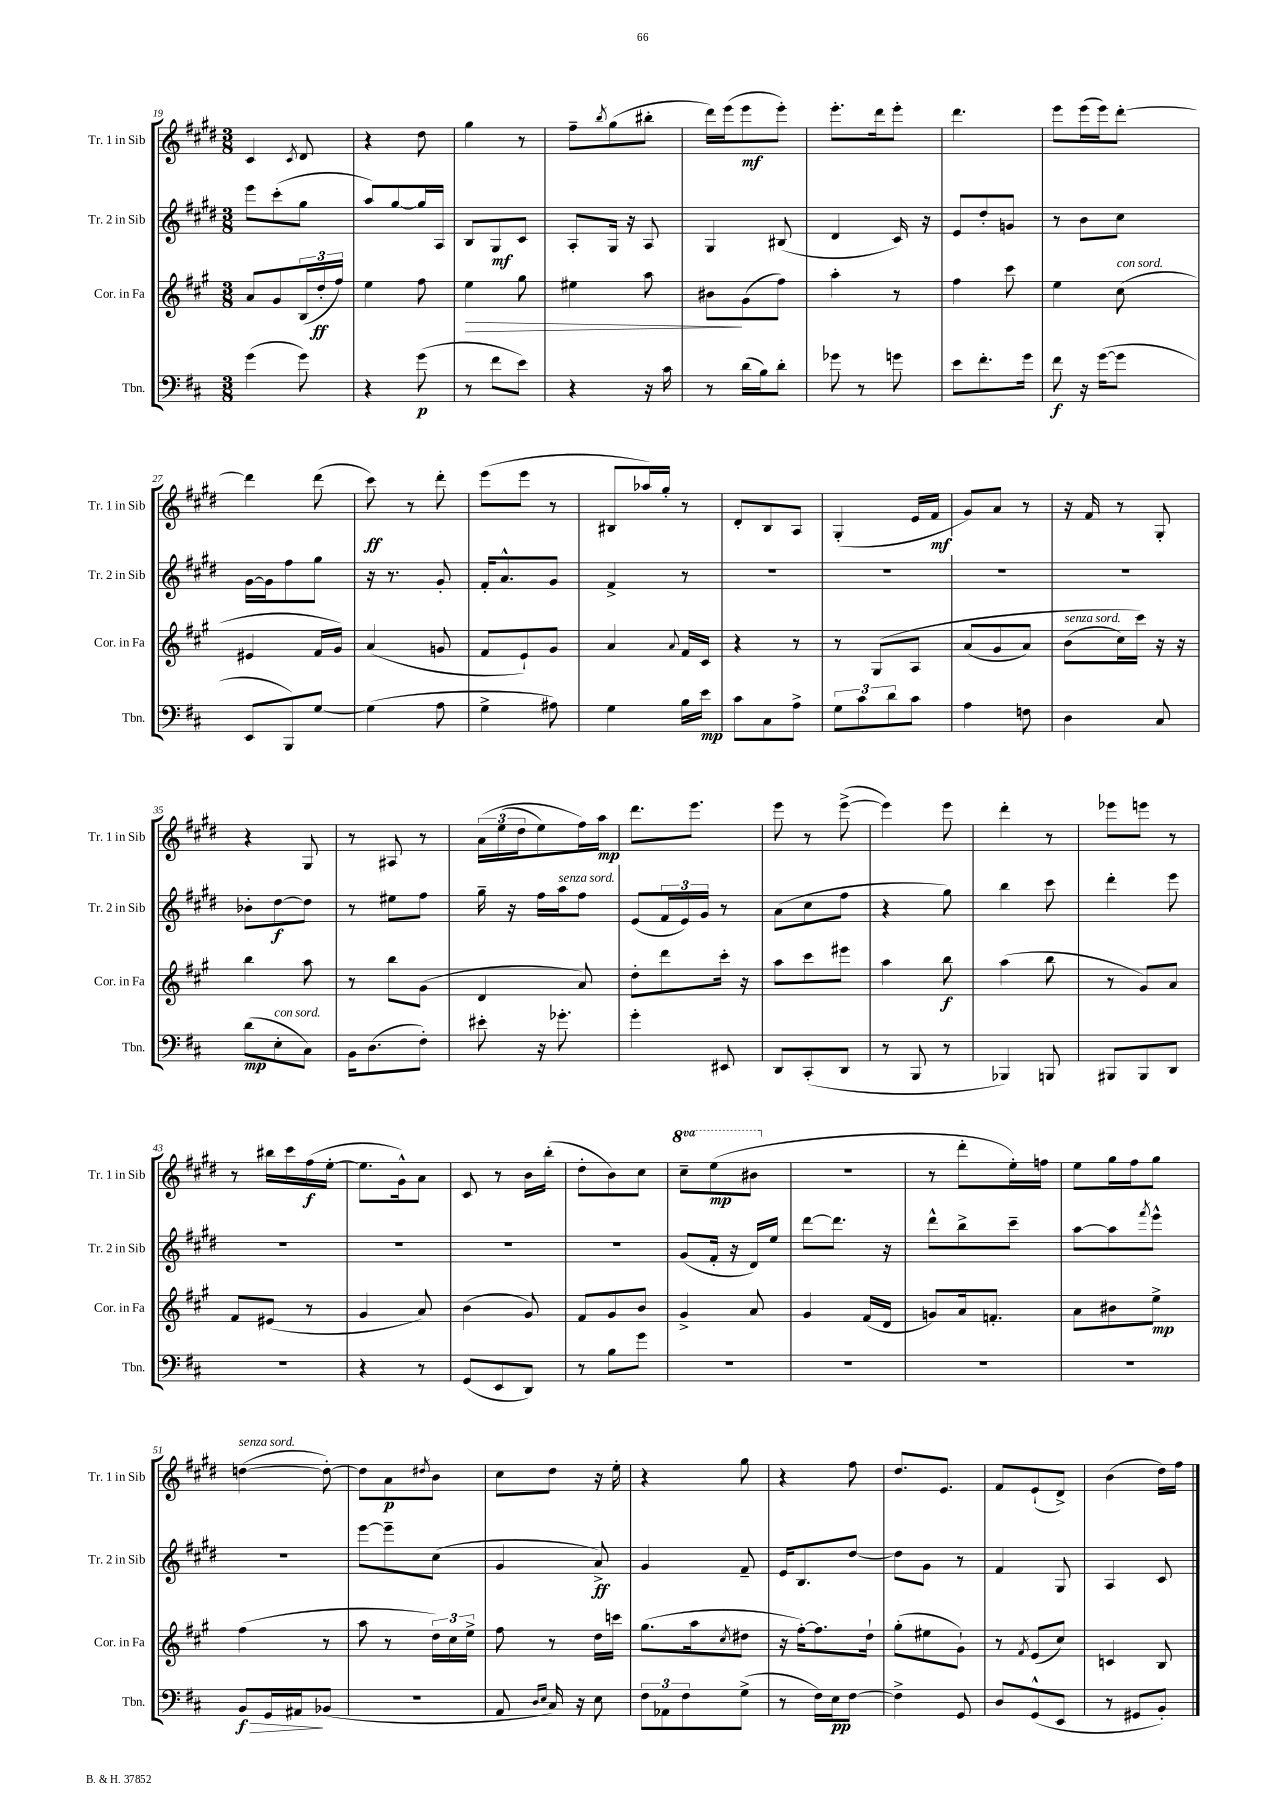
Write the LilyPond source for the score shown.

<<
\new StaffGroup <<
\new Staff = "s0" \with { instrumentName = "Tr. 1 in Sib" shortInstrumentName = "Tr. 1 in Sib" } {
    \clef treble \key e \major \numericTimeSignature \time 3/8 \set Staff.ottavationMarkups = #ottavation-simple-ordinals
    cis'4 \acciaccatura { cis'8 } dis'8 |
    r4 dis''8 |
    gis''4 r8 |
    fis''8-- \acciaccatura { b''8 } gis''8( bis''8-. |
    dis'''16) e'''16( e'''8\mf e'''8-.) |
    e'''8.-. dis'''16 e'''8-. |
    dis'''4. |
    e'''8 e'''16( e'''16) dis'''8~-. |
    dis'''4 dis'''8( |
    cis'''8\ff) r8 dis'''8-. |
    e'''8( e'''8 r8 |
    bis8 aes''16) gis''16-. r8 |
    dis'8-. b8 a8 |
    gis4-.( e'16 fis'16\mf |
    gis'8) a'8 r8 |
    r16 fis'16 r8 gis8-. |
    r4 gis8 |
    r8 ais8 r8 |
    \tuplet 3/2 { a'16\( e''16( dis''16 } e''8) fis''16\) a''16\mp |
    dis'''8. e'''8. |
    e'''8 r8 e'''8~->( |
    e'''4) e'''8 |
    dis'''4-. r8 |
    ees'''8 e'''8 r8 |
    r8 bis''16 cis'''16 fis''16\f( e''16~-. |
    e''8. gis'16-^) a'8 |
    cis'8 r8 b'16 b''16-.( |
    dis''8-. b'8) cis''8 |
    \ottava #1 cis'''8-- e'''8\mp( bis''8 \ottava #0 |
    R4. |
    r8 dis'''8-. e''16-.) f''16 |
    e''8 gis''16 fis''16 gis''8 |
    d''4~^\markup { \italic "senza sord." }( d''8~-.) |
    d''8 a'8\p \acciaccatura { dis''8 } b'8 |
    cis''8 dis''8 r16 e''16-. |
    r4 gis''8 |
    r4 fis''8 |
    dis''8. e'8. |
    fis'8 e'8-!( dis'8->) |
    b'4( dis''16) fis''16 \bar "|." |
}
\new Staff = "s1" \with { instrumentName = "Tr. 2 in Sib" shortInstrumentName = "Tr. 2 in Sib" } {
    \clef treble \key e \major \numericTimeSignature \time 3/8
    e'''8 cis'''8-.( gis''8 |
    a''8) gis''8~ gis''16 a16 |
    b8 gis8\mf cis'8 |
    a8-. gis16 r16 a8 |
    gis4 bis8( |
    dis'4 cis'16) r16 |
    e'8 dis''8-. g'8 |
    r8 b'8 cis''8 |
    gis'16~ gis'16 fis''8 gis''8 |
    r16 r8. gis'8-. |
    fis'16-. a'8.-^ gis'8 |
    fis'4-> r8 |
    R4. |
    R4. |
    R4. |
    R4. |
    bes'8-. dis''8~\f dis''8 |
    r8 eis''8 fis''8 |
    gis''16-- r16 fis''16 a''16^\markup { \italic "senza sord." } fis''8 |
    e'8( \tuplet 3/2 { fis'16 e'16) gis'16 } r8 |
    a'8( cis''8 fis''8 |
    r4 gis''8) |
    b''4 cis'''8 |
    dis'''4-. e'''8 |
    R4. |
    R4. |
    R4. |
    R4. |
    gis'8( fis'16-. r16 dis'16) e''16 |
    dis'''8~ dis'''8. r16 |
    dis'''8-^ b''8-> cis'''8-- |
    a''8~ a''8 \acciaccatura { fis'''8 } e'''8-^ |
    R4. |
    e'''8~ e'''8-- cis''8( |
    gis'4 a'8->\ff) |
    gis'4 fis'8-- |
    e'16 b8. dis''8~ |
    dis''8 gis'8 r8 |
    fis'4 gis8 |
    a4 cis'8 \bar "|." |
}
\new Staff = "s2" \with { instrumentName = "Cor. in Fa" shortInstrumentName = "Cor. in Fa" } {
    \clef treble \key a \major \numericTimeSignature \time 3/8
    a'8 gis'8 \tuplet 3/2 { b16( d''16-.\ff fis''16) } |
    e''4 fis''8 |
    e''4\> gis''8 |
    eis''4 a''8 |
    bis'8\! gis'8( fis''8) |
    a''4-. r8 |
    fis''4 cis'''8 |
    e''4 cis''8^\markup { \italic "con sord." }( |
    eis'4 fis'16 gis'16) |
    a'4( g'8 |
    fis'8 e'8-!) gis'8 |
    a'4 \appoggiatura { a'8 } fis'16 cis'16 |
    r4 r8 |
    r8 gis8\( a8 |
    a'8( gis'8 a'8) |
    b'8^\markup { \italic "senza sord." }( cis''16) cis'''16\) r16 r16 |
    b''4 a''8 |
    r8 b''8 gis'8( |
    d'4 a'8) |
    d''8-. d'''8 cis'''16-. r16 |
    a''8 cis'''8 eis'''8 |
    a''4 b''8\f |
    a''4( b''8 |
    r8 gis'8) a'8 |
    fis'8 eis'8( r8 |
    gis'4 a'8) |
    b'4( gis'8) |
    fis'8 gis'8 b'8 |
    gis'4-> a'8 |
    gis'4 fis'16( d'16 |
    g'8) a'16 f'8.-. |
    a'8 bis'8 e''8->\mp |
    fis''4( r8 |
    a''8 r8 \tuplet 3/2 { d''16) cis''16 e''16-> } |
    fis''8 r8 d''16 c'''16 |
    gis''8.( a''16 \acciaccatura { cis''8 } dis''8 |
    r16 fis''16~-.) fis''8. d''16-! |
    gis''8-.( eis''8 gis'8-!) |
    r8 \acciaccatura { fis'8 } e'8( cis''8) |
    c'4 b8 \bar "|." |
}
\new Staff = "s3" \with { instrumentName = "Tbn." shortInstrumentName = "Tbn." } {
    \clef bass \key d \major \numericTimeSignature \time 3/8
    g'4( g'8) |
    r4 g'8\p( |
    r8 fis'8 e'8) |
    r4 r16 cis'16 |
    r8 d'16( b16) d'8-. |
    ges'8 r8 g'8 |
    e'8 fis'8.-. g'16 |
    fis'8\f r16 g'16~( g'8 |
    e,8 b,,8) g8~ |
    g4( a8 |
    g4-> ais8) |
    g4 b16 e'16\mp |
    cis'8 cis8 a8-> |
    \tuplet 3/2 { g8 cis'8 d'8 } cis'8 |
    a4 f8 |
    d4 cis8 |
    d'8\mp( e8-.^\markup { \italic "con sord." } cis8) |
    b,16 d8.( fis8-.) |
    eis'8-. r16 ges'8.-. |
    g'4-. eis,8 |
    d,8 cis,8-.( d,8 |
    r8 b,,8 r8 |
    bes,,4) b,,8 |
    bis,,8 bis,,8 d,8 |
    R4. |
    r4 r8 |
    g,8( e,8 d,8) |
    r8 b8 g'8 |
    R4. |
    R4. |
    R4. |
    R4. |
    b,8\f\> g,16 ais,16\! bes,8( |
    R4. |
    a,8 \grace { d16 e16 } cis16) r16 e8 |
    \tuplet 3/2 { fis8 aes,8 fis8 } g8->( |
    r8 fis16) e16\pp fis8~ |
    fis4-> g,8 |
    d8 g,8-^( e,8 |
    r8 gis,8 b,8-.) \bar "|." |
}
>>
>>
\layout { \context { \Score currentBarNumber = #19 } }
